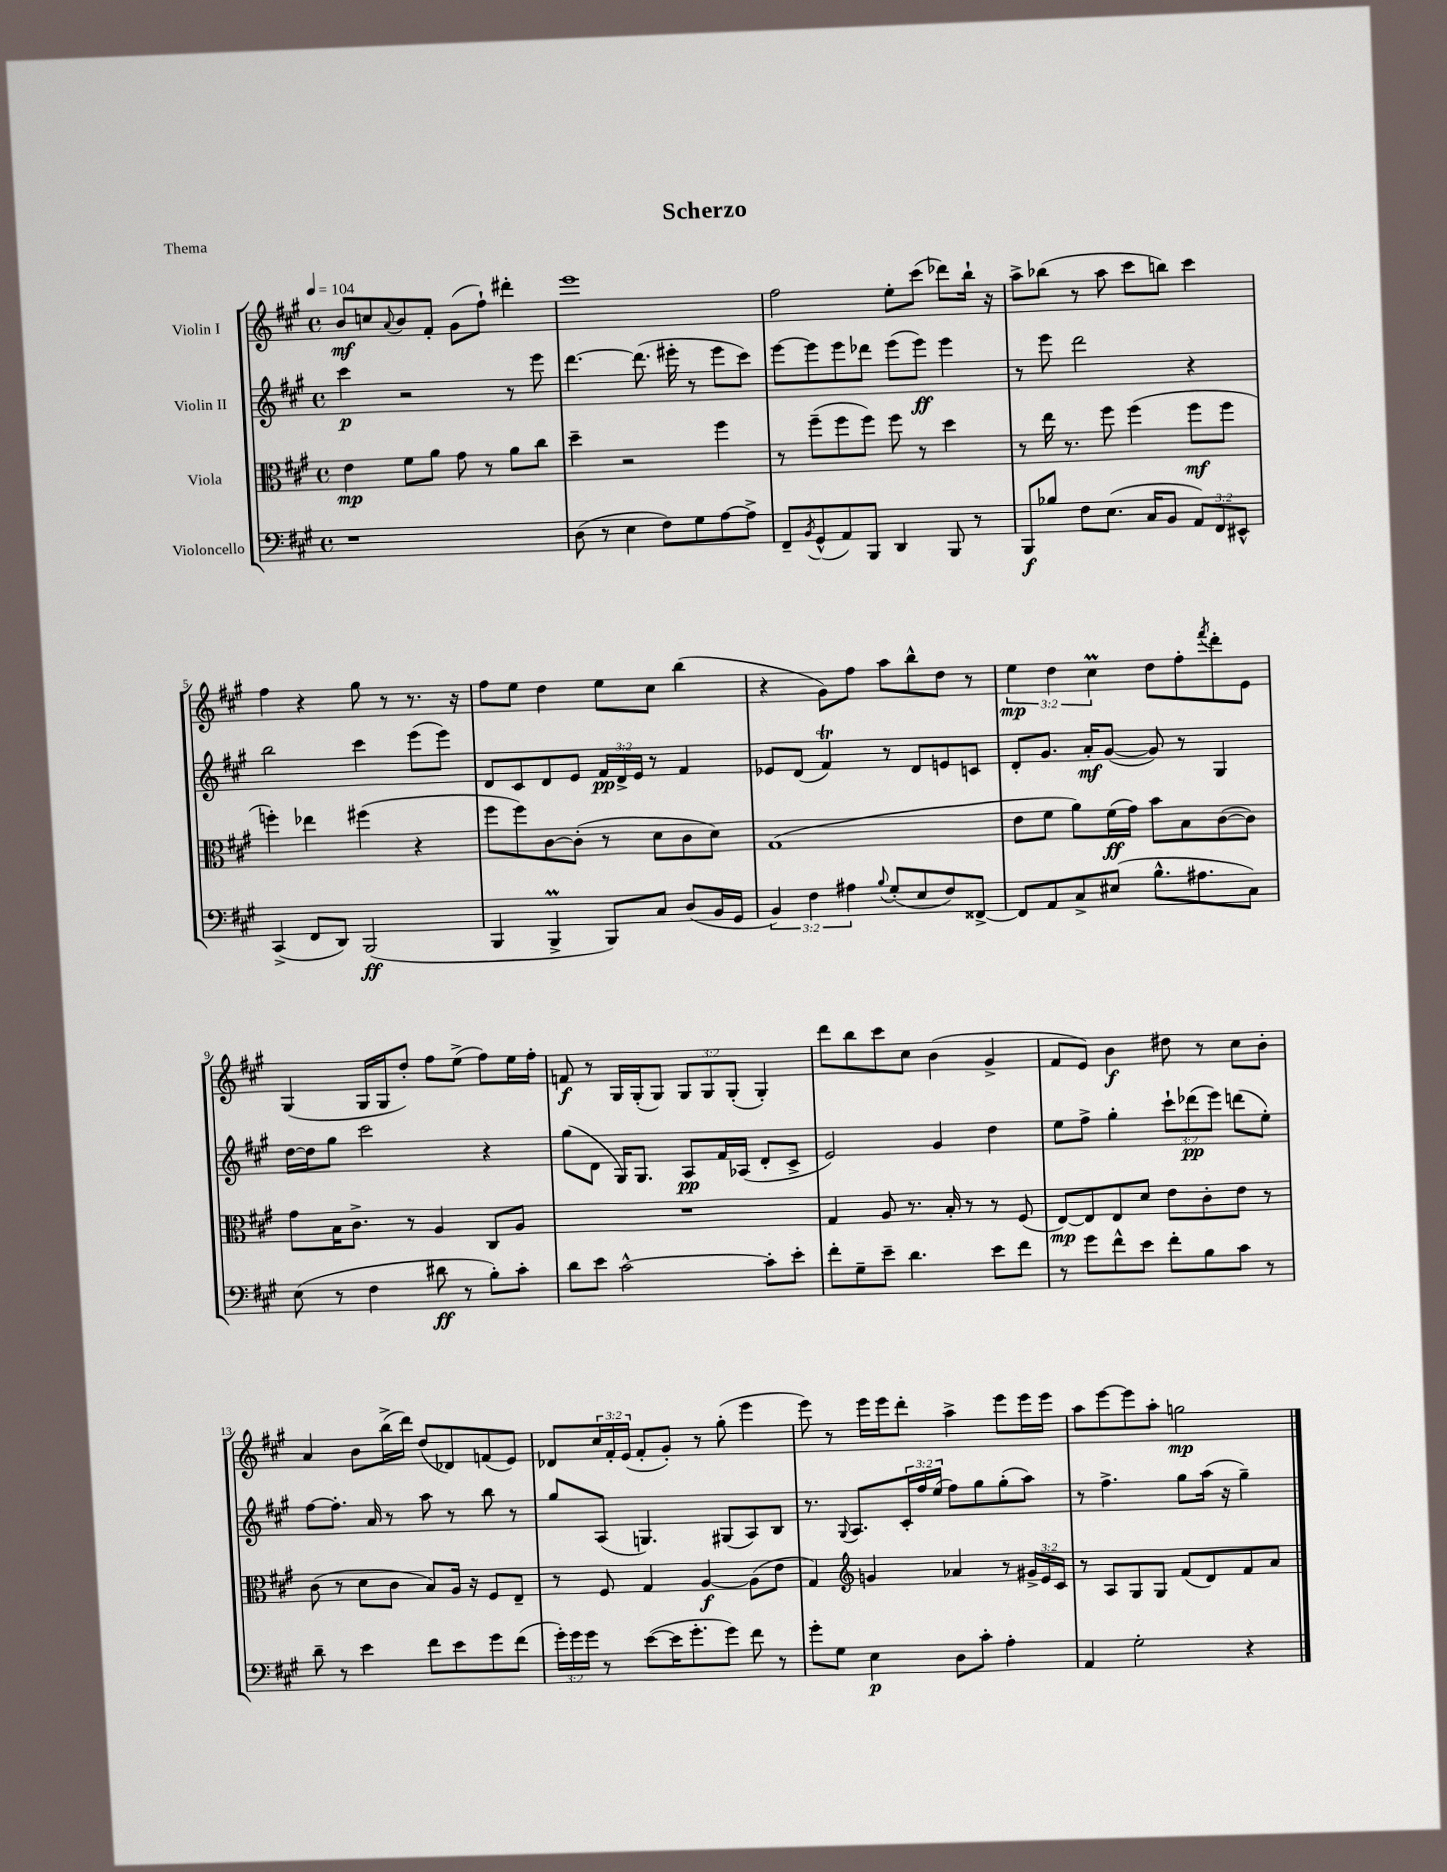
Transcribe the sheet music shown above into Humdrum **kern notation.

**kern	**dynam	**kern	**dynam	**kern	**dynam	**kern	**dynam
*part4	*part4	*part3	*part3	*part2	*part2	*part1	*part1
*staff4	*staff4	*staff3	*staff3	*staff2	*staff2	*staff1	*staff1
*I"Violoncello	*	*I"Viola	*	*I"Violin II	*	*I"Violin I	*
*clefF4	*	*clefC3	*	*clefG2	*	*clefG2	*
*k[f#c#g#]	*	*k[f#c#g#]	*	*k[f#c#g#]	*	*k[f#c#g#]	*
*M4/4	*	*M4/4	*	*M4/4	*	*M4/4	*
*met(c)	*	*met(c)	*	*met(c)	*	*met(c)	*
*MM104	*	*MM104	*	*MM104	*	*MM104	*
=1	=1	=1	=1	=1	=1	=1	=1
1r	.	4e\	mp	4ccc#\	p	8b/L	mf
.	.	.	.	.	.	8ccn/	.
.	.	.	.	.	.	8qqa/	.
.	.	8f#\L	.	2r	.	8b/	.
.	.	8a\J	.	.	.	8f#'/J	.
.	.	8g#\	.	.	.	(8g#\L	.
.	.	8r	.	.	.	8ff#`\J)	.
.	.	8a\L	.	8r	.	4ddd#X'\	.
.	.	8cc#\J	.	8eee\	.	.	.
=2	=2	=2	=2	=2	=2	=2	=2
(8D\	.	4dd~\	.	[4.ddd\	.	1eee	.
8r	.	.	.	.	.	.	.
4E\	.	2r	.	.	.	.	.
.	.	.	.	(8.ddd\]	.	.	.
8F#\L)	.	.	.	.	.	.	.
.	.	.	.	16eee#X'\	.	.	.
8G#\	.	.	.	8r	.	.	.
[8A\	.	4ff#\	.	8eee#\L	.	.	.
8A^\J]	.	.	.	8ccc#\J)	.	.	.
=3	=3	=3	=3	=3	=3	=3	=3
8FF#~/L	.	8r	.	[8eee\L	.	2ff#\	.
8qBB/	.	.	.	.	.	.	.
(8GG#^^/	.	(8ff#~\L	.	8eee\]	.	.	.
8AA/)	.	8ff#\	.	8eee\	.	.	.
8BBB/J	.	8ff#\J)	.	8ddd-X\J	.	.	.
4DD/	.	8ff#\	.	(8eee\L	.	8ee'\L	.
.	.	8r	.	8eee\J)	ff	(8ccc#\J	.
8BBB/	.	4dd\	.	4eee\	.	8ddd-X\L)	.
8r	.	.	.	.	.	16bb`\Jk	.
.	.	.	.	.	.	16r	.
=4	=4	=4	=4	=4	=4	=4	=4
8BBB/L	f	8r	.	8r	.	8aa^\L	.
8B-X/J	.	16ee\	.	8eee\	.	(8bb-X\J	.
.	.	8.r	.	.	.	.	.
8F#\L	.	.	.	2ddd\	.	8r	.
(8.E\J	.	8ff#\	.	.	.	8aa\	.
.	.	(4ff#\	.	.	.	8ccc#\L	.
16C#/KL	.	.	.	.	.	.	.
8BB/J	.	.	.	.	.	8bbn\J)	.
12AA/L)	.	8ff#\L	mf	4r	.	4ccc#\	.
12FF#/	.	.	.	.	.	.	.
.	.	8ff#\J	.	.	.	.	.
12EE#X^^/J	.	.	.	.	.	.	.
!!LO:LB:g=z
=5	=5	=5	=5	=5	=5	=5	=5
(4CC#^/	.	4ffn'\)	.	2bb\	.	4ff#\	.
8FF#/L	.	4ee-X\	.	.	.	4r	.
8DD/J)	.	.	.	.	.	.	.
(2BBB/	ff	(4ff#X\	.	4ccc#\	.	8gg#\	.
.	.	.	.	.	.	8r	.
.	.	4r	.	(8eee\L	.	8.r	.
.	.	.	.	8eee\J)	.	.	.
.	.	.	.	.	.	16r	.
=6	=6	=6	=6	=6	=6	=6	=6
4BBB/	.	8ff#\L	.	8d/L	.	8ff#\L	.
.	.	8ff#\)	.	8c#/	.	8ee\J	.
4BBBM^/	.	[8c#\	.	8d/	.	4dd\	.
.	.	(8c#'\J]	.	8e/J	.	.	.
8BBB/L)	.	8r	.	24f#/LL	pp	8ee\L	.
.	.	.	.	24d^/	.	.	.
.	.	.	.	24e/JJ	.	.	.
8C#/J	.	8d\L	.	8r	.	8cc#\J	.
(8D/L	.	8c#\	.	4f#/	.	(4bb\	.
16BB/L	.	8d\J)	.	.	.	.	.
16GG#/JJ	.	.	.	.	.	.	.
=7	=7	=7	=7	=7	=7	=7	=7
6BB/)	.	(1G#	.	8e-X/L	.	4r	.
.	.	.	.	(8d/J	.	.	.
6F#\	.	.	.	.	.	.	.
.	.	.	.	4f#T/)	.	8g#\L)	.
6A#X\	.	.	.	.	.	.	.
.	.	.	.	.	.	8ff#\J	.
8qqB/	.	.	.	.	.	.	.
(8G#'/L	.	.	.	8r	.	8aa\L	.
8E/	.	.	.	8d/L	.	8bb^^\	.
8F#/)	.	.	.	8en/	.	8dd\J	.
[8FF##X^/J	.	.	.	8cn/J	.	8r	.
=8	=8	=8	=8	=8	=8	=8	=8
8FF##/L]	.	8e\L	.	8d'/L	.	6ee\	mp
8AA/	.	8f#\J	.	8.g#/J	.	.	.
.	.	.	.	.	.	6dd\	.
8C#^/	.	8a\L)	.	.	.	.	.
.	.	.	.	16a'/KL	mf	.	.
.	.	.	.	.	.	6cc#m\	.
(8E#X/J	.	(16f#\L	ff	([8g#/J	.	.	.
.	.	16g#\JJ)	.	.	.	.	.
8.B^^\L	.	8b\L	.	8g#/])	.	8dd\L	.
.	.	8B\	.	8r	.	8ff#'\	.
8.A#X\	.	.	.	.	.	.	.
.	.	.	.	.	.	8qfff#/	.
.	.	([8c#\	.	4G#/	.	8ddd'\	.
8C#\J)	.	8c#\J])	.	.	.	8e\J	.
!!LO:LB:g=z
=9	=9	=9	=9	=9	=9	=9	=9
(8E\	.	8g#\L	.	[16dd\LL	.	(4G#/	.
.	.	.	.	16dd\J]	.	.	.
8r	.	16B\K	.	8gg#\J	.	.	.
.	.	8.c#^\J	.	.	.	.	.
4F#\	.	.	.	2ccc#\	.	16G#/LL	.
.	.	.	.	.	.	16G#/J	.
.	.	8r	.	.	.	8dd'/J)	.
8d#X\	ff	4A/	.	.	.	8ff#\L	.
8r	.	.	.	.	.	(8ee^\J	.
8B'\L)	.	8C#/L	.	4r	.	8ff#\L)	.
8c#'\J	.	8A/J	.	.	.	16ee\L	.
.	.	.	.	.	.	16ff#'\JJ	.
=10	=10	=10	=10	=10	=10	=10	=10
8d\L	.	1r	.	(8gg#\L	.	8fn/	f
8e\J	.	.	.	8d\J	.	8r	.
[2c#^^\	.	.	.	16G#/KL)	.	16G#/LL	.
.	.	.	.	8.G#/J	.	(16G#'/J	.
.	.	.	.	.	.	8G#/J)	.
.	.	.	.	8A/L	pp	12G#/L	.
.	.	.	.	.	.	12G#/	.
.	.	.	.	16f#/L	.	.	.
.	.	.	.	.	.	(12G#'/J	.
.	.	.	.	(16A-X/JJ	.	.	.
8c#'\L]	.	.	.	8d'/L	.	4G#'/)	.
8e'\J	.	.	.	8c#^/J	.	.	.
=11	=11	=11	=11	=11	=11	=11	=11
8f#'\L	.	4G#/	.	2e/)	.	8ddd\L	.
8G#~\	.	.	.	.	.	8bb\	.
8e~\J	.	8A/	.	.	.	8ccc#\	.
4.d\	.	8.r	.	.	.	8cc#\J	.
.	.	.	.	4g#/	.	(4b\	.
.	.	16B'/	.	.	.	.	.
.	.	8r	.	.	.	.	.
8e\L	.	8r	.	4dd\	.	4g#^/	.
8f#\J	.	(8F#/	.	.	.	.	.
=12	=12	=12	=12	=12	=12	=12	=12
8r	.	[8E/L)	mp	8ee\L	.	8f#/L	.
8g#\L	.	8E/]	.	8ff#^\J	.	8e/J)	.
8f#^^\	.	8E/	.	4gg#'\	.	4b\	f
8e\J	.	8d/J	.	.	.	.	.
8f#'\L	.	8e\L	.	12ccc#`\L	.	8dd#X\	.
.	.	.	.	(12ddd-X\	pp	.	.
8B\	.	8c#'\	.	.	.	8r	.
.	.	.	.	12eee\J)	.	.	.
8c#\J	.	8e\J	.	(8dddn\L	.	8cc#\L	.
8r	.	8r	.	8ee'\J)	.	8b'\J	.
!!LO:LB:g=z
=13	=13	=13	=13	=13	=13	=13	=13
8d~\	.	(8c#\	.	[8ff#\L	.	4a/	.
8r	.	8r	.	8.ff#'\J]	.	.	.
4e\	.	8d\L	.	.	.	8b\L	.
.	.	.	.	16a/	.	.	.
.	.	8c#\J	.	8r	.	(16bb^\L	.
.	.	.	.	.	.	16ddd\JJ)	.
8f#\L	.	8B/L)	.	8aa\	.	(8dd/L	.
8e\	.	16A/Jk	.	8r	.	8d-X/)	.
.	.	16r	.	.	.	.	.
8g#\	.	8F#/L	.	8bb\	.	(8fn/	.
(8f#\J	.	8E~/J	.	8r	.	8e/J)	.
=14	=14	=14	=14	=14	=14	=14	=14
24g#'\LL)	.	8r	.	8gg#/L	.	8d-X/L	.
24g#\	.	.	.	.	.	.	.
24g#\JJ	.	.	.	.	.	.	.
8r	.	8F#/	.	(8A/J	.	24cc#/L	.
.	.	.	.	.	.	24f#'/	.
.	.	.	.	.	.	(24e/JJ	.
([8e\L	.	4G#/	.	4.Gn/)	.	8f#'/L	.
16e\K]	.	.	.	.	.	8g#'/J)	.
8.g#'\	.	.	.	.	.	.	.
.	.	[4A/	f	.	.	8r	.
8g#\J)	.	.	.	(8G#X/L	.	(8gg#'\	.
8f#\	.	(8A\L]	.	8A/)	.	4eee\	.
8r	.	8e\J	.	8B/J	.	.	.
=15	=15	=15	=15	=15	=15	=15	=15
8g#'\L	.	4G#/)	.	8.r	.	8eee\)	.
8G#\J	.	.	.	.	.	8r	.
.	.	.	.	8qqG#/	.	.	.
.	.	.	.	8.A/L	.	.	.
*	*	*clefG2	*	*	*	*	*
4E\	p	4gn/	.	.	.	16eee\LL	.
.	.	.	.	.	.	16eee\J	.
.	.	.	.	24c#'/L	.	8ddd'\J	.
.	.	.	.	24ff#/	.	.	.
.	.	.	.	(24ee/JJ	.	.	.
8D\L	.	4a-X/	.	8ff#\L)	.	4aa^\	.
8c#'\J	.	.	.	8gg#\	.	.	.
4A'\	.	8r	.	(8gg#'\	.	8eee\L	.
.	.	24g#X^/LL	.	8aa\J)	.	16eee\L	.
.	.	24e/	.	.	.	.	.
.	.	.	.	.	.	16eee\JJ	.
.	.	24c#/JJ	.	.	.	.	.
=16	=16	=16	=16	=16	=16	=16	=16
4AA/	.	8r	.	8r	.	8aa\L	.
.	.	8A/L	.	4.ff#^\	.	[8eee\	.
2G#'\	.	8G#/	.	.	.	8eee\]	.
.	.	8G#/J	.	.	.	8aa'\J	.
.	.	(8f#/L	.	8gg#\L	.	2ggn\	mp
.	.	8d/)	.	(16aa\Jk	.	.	.
.	.	.	.	16r	.	.	.
4r	.	8f#/	.	4gg#~\)	.	.	.
.	.	8a/J	.	.	.	.	.
==	==	==	==	==	==	==	==
*-	*-	*-	*-	*-	*-	*-	*-
